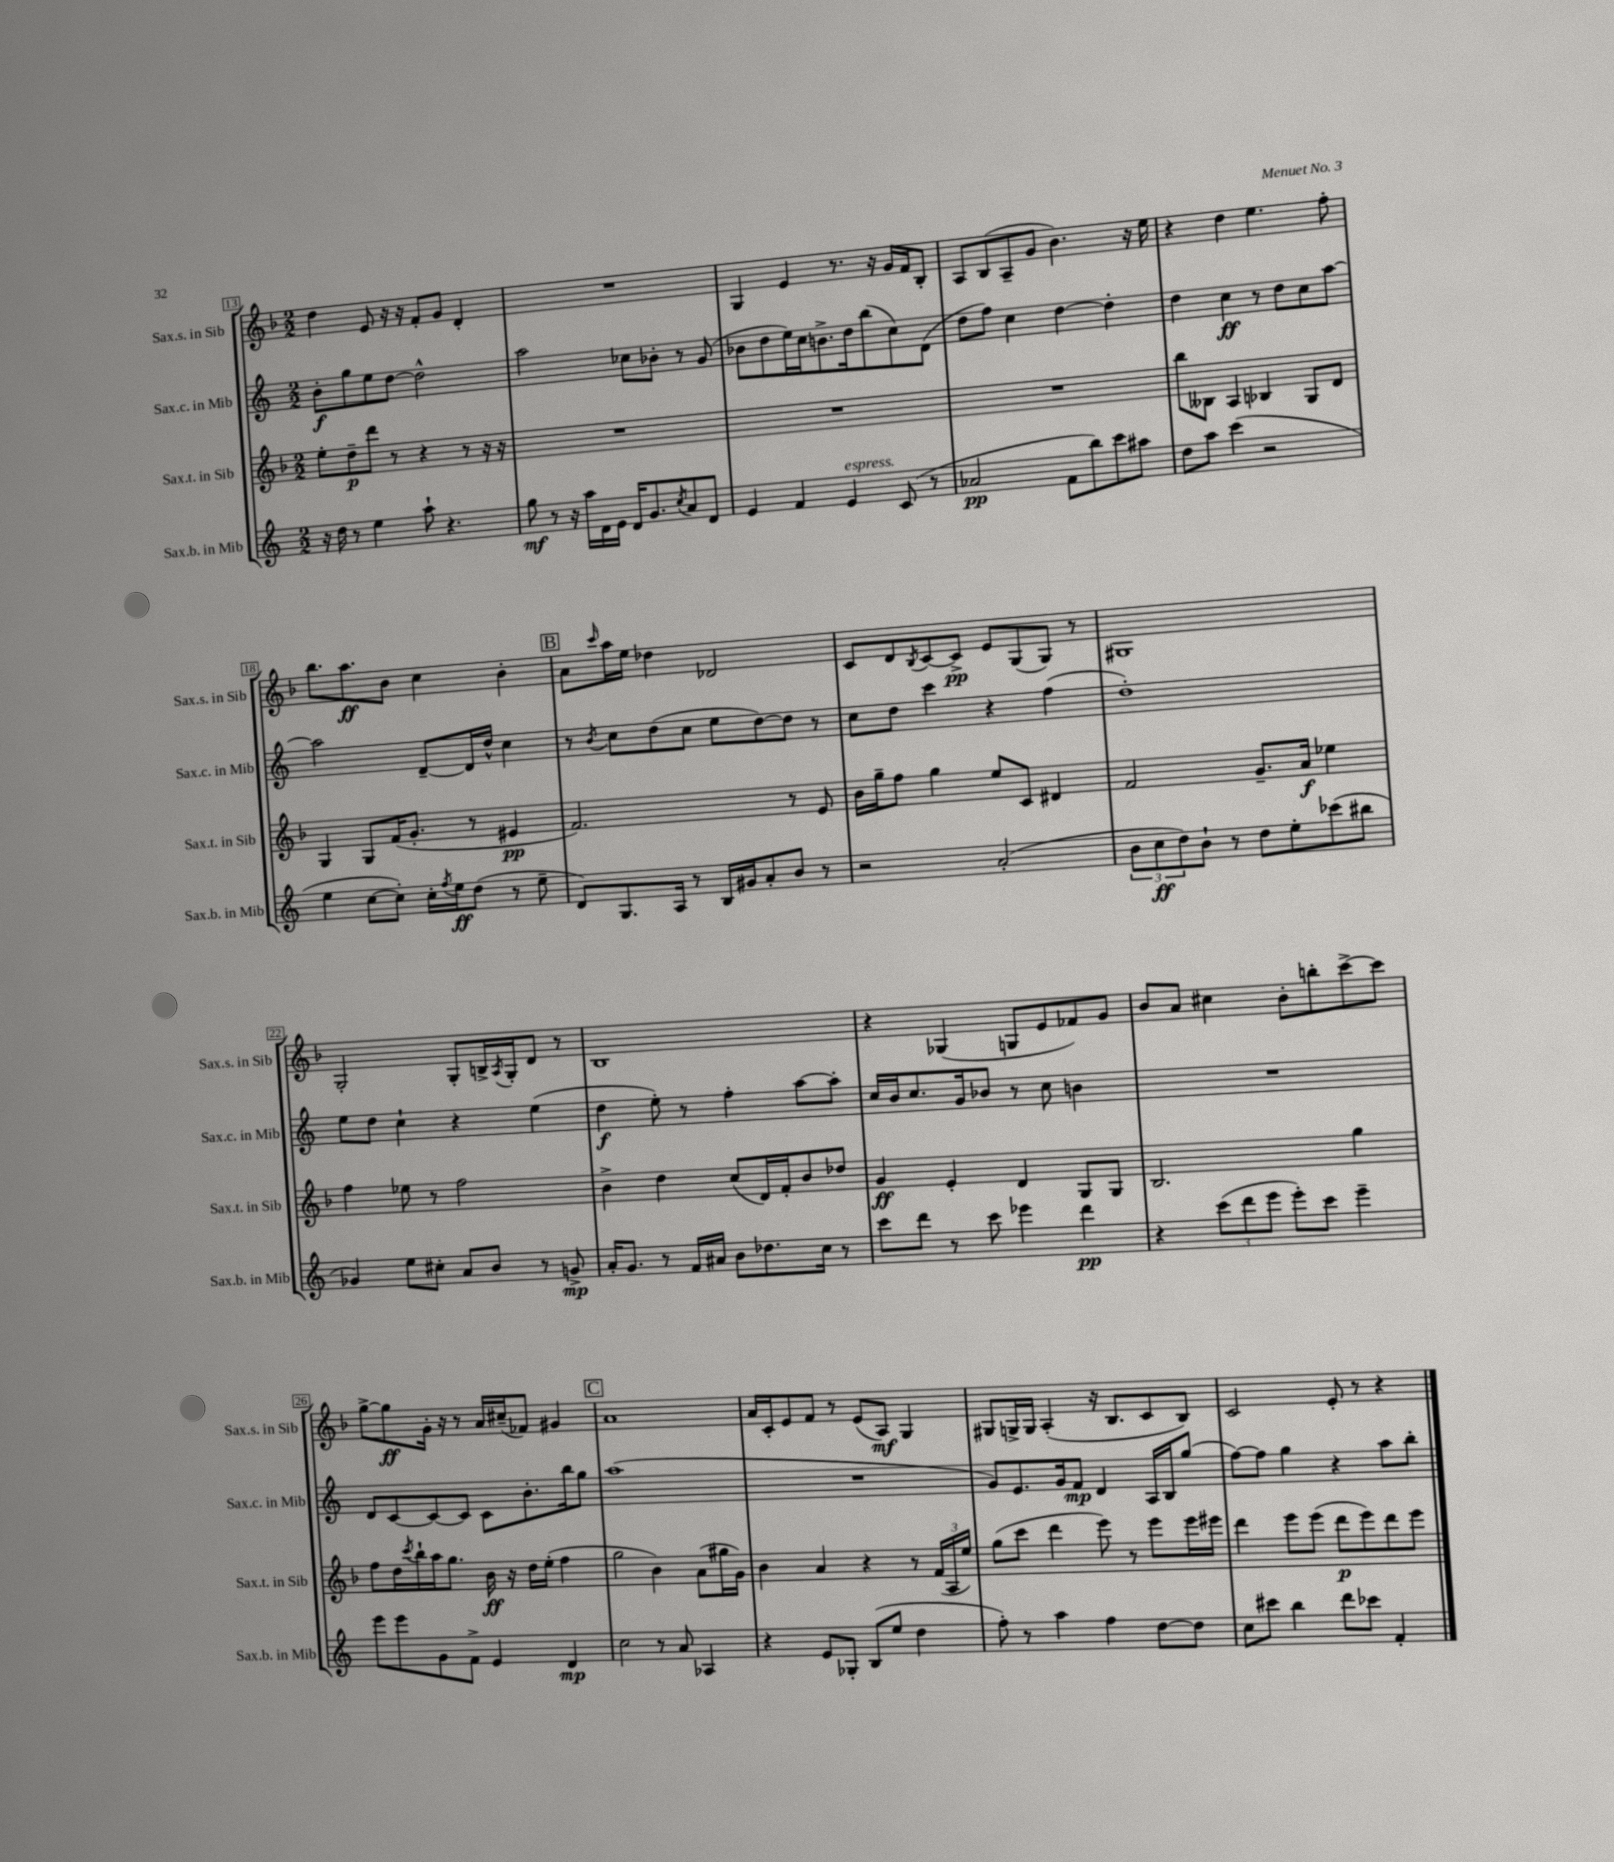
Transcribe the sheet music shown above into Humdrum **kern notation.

**kern	**kern	**kern	**kern
*staff4	*staff3	*staff2	*staff1
*clefG2	*clefG2	*clefG2	*clefG2
*k[]	*k[b-]	*k[]	*k[b-]
*M2/2	*M2/2	*M2/2	*M2/2
16r	8ee'	8b'	4dd
16dd	.	.	.
8r	8dd~	8gg	.
4ee	8ddd	8ee	8e
.	8r	[8dd	16r
.	.	.	16r
8aa`	4r	2dd^^]	8f'
4.r	.	.	8g
.	8r	.	4d'
.	16r	.	.
.	16r	.	.
=	=	=	=
8gg	1r	2aa	1r
8r	.	.	.
16r	.	.	.
16aa	.	.	.
16d	.	.	.
16e	.	.	.
16d	.	8cc-	.
8.g	.	.	.
.	.	8b-'	.
8qcc	.	.	.
8a	.	8r	.
8d	.	(8g	.
=	=	=	=
4e	1r	8b-	4G
.	.	8dd	.
4f	.	16ee)	4e
.	.	16cc	.
.	.	8.b^	.
4e	.	.	8.r
.	.	16dd	.
.	.	(8bb	.
.	.	.	16r
(8c	.	8cc)	16g
.	.	.	16f
8r	.	(8d	8B-'
=	=	=	=
2a-	1r	8dd	8A
.	.	8ff)	(8B-
.	.	4cc	8A~
.	.	.	8g
8f	.	[4dd	4.b-)
8bb)	.	.	.
8ccc	.	4dd']	.
8aa#	.	.	16r
.	.	.	16ee
=	=	=	=
8dd	8bb-	4dd	4r
8aa	8B--	.	.
(4ccc	4A	4cc	4dd
2r	4B-	8r	4.ee
.	.	8dd	.
.	8G	8cc	.
.	8d	[8aa	8ff'
=	=	=	=
4ee	4G	2aa]	8.bb-
.	.	.	8.aa
[8cc	8G	.	.
8cc'])	(16f	.	8b-
.	8.g'	.	.
16cc'	.	[8d~	4cc
8qff	.	.	.
16ee	.	.	.
(8dd	8r	16d]	.
.	.	16dd^^	.
8r	4e#	4cc	4b-'
8ee~	.	.	.
=	=	=	=
8d)	2.f)	8r	8a
.	.	8qb	16qqccc
8.G	.	8cc	16aa
.	.	.	16ee
.	.	(8dd	4dd-
16A	.	.	.
8r	.	8cc	.
16B	.	8ee	2d-
16g#	.	.	.
8a'	.	[8dd)	.
8b	8r	8dd]	.
8r	8e	8r	.
=	=	=	=
2r	16b-	8cc	8c
.	16gg~	.	.
.	8ff	8dd	8d
.	.	.	8qB-
.	4gg	4ccc	[8c
.	.	.	8c^]
(2a'	8ee	4r	8e
.	8c	.	(8G
.	4d#	(4ff	8G)
.	.	.	8r
=	=	=	=
12b	2f	1dd')	1G#
12cc	.	.	.
12dd)	.	.	.
8b`	.	.	.
8r	.	.	.
8dd	8.g~	.	.
8ee'	.	.	.
.	16a	.	.
(8ccc-	4ee-	.	.
8bb#	.	.	.
=	=	=	=
4g-)	4ff	8ee	2G'
.	.	8dd	.
8ee	8ee-	4cc`	.
8cc#'	8r	.	.
8a	2ff	4r	8G'
8b	.	.	16B^
.	.	.	8qA
.	.	.	16G'
8r	.	(4ee	8d
8g^	.	.	8r
=	=	=	=
16a'	4b-^	4dd	1B-
8.g	.	.	.
8r	4dd	8ee')	.
16f	.	8r	.
16a#	.	.	.
8b	(8cc	4ff'	.
8.dd-	16d)	.	.
.	16f'	.	.
.	8b-	[8aa	.
16cc	.	.	.
8r	8dd-	8aa']	.
=	=	=	=
8ccc	4g	16cc	4r
.	.	16b	.
8ddd	.	8.cc	.
8r	4e'	.	(4G-
.	.	16g	.
8ccc	.	8b-	.
4eee-	4d	8r	8G
.	.	8cc	8e
4ddd	8G	4b	8f-)
.	8G	.	8g
=	=	=	=
4r	2.B-	1r	8b-
.	.	.	8a
(12ccc	.	.	4cc#
12ddd	.	.	.
12eee	.	.	.
8eee')	.	.	8b-'
8ccc	.	.	8bb'
4eee~	4gg	.	[8ccc^
.	.	.	8ccc]
=	=	=	=
8eee	8ff	8d	[8gg^
8eee	16dd	[8c	8gg]
.	8qccc	.	.
.	16bb-`	.	.
8g	16aa	8c_	16g'
.	8.gg	.	16r
8f^	.	8c]	8r
4e	16b-	8c	16a
.	16r	.	(16cc#~
.	16dd	8.b'	8f-)
.	(16ee'	.	.
4d	4ff	.	4g#
.	.	16bb	.
.	.	8gg	.
=	=	=	=
2cc	2gg	(1aa	1a
8r	4b-)	.	.
8a	.	.	.
4A-	(8a	.	.
.	16gg#	.	.
.	16g)	.	.
=	=	=	=
4r	4b-	1r	16a
.	.	.	16c'
.	.	.	8e
8e	4a	.	8f
8G-'	.	.	8r
(8B	4r	.	(8e
8ee	.	.	8A)
4dd	8r	.	4G
.	(24f	.	.
.	24A	.	.
.	24ee)	.	.
=	=	=	=
8ff')	(8gg	8g)	8G#
8r	8ccc	8.e	16G^
.	.	.	16G
4aa	4ddd	.	(4A'
.	.	16g	.
.	.	8f	.
4ff	8eee)	4d	16r
.	.	.	8.B-
.	8r	.	.
[8dd	8eee	16A	8c
.	.	16B	.
8dd]	16eee	(8gg	8B-)
.	16eee#	.	.
=	=	=	=
8cc	4ddd	[8ff)	2c
8ccc#	.	8ff]	.
4bb	8eee	4gg	.
.	(8eee	.	.
8ddd	8ddd	4r	8e'
8ccc-	8eee)	.	8r
4f'	8ddd	8aa	4r
.	8eee	8bb'	.
==	==	==	==
*-	*-	*-	*-
